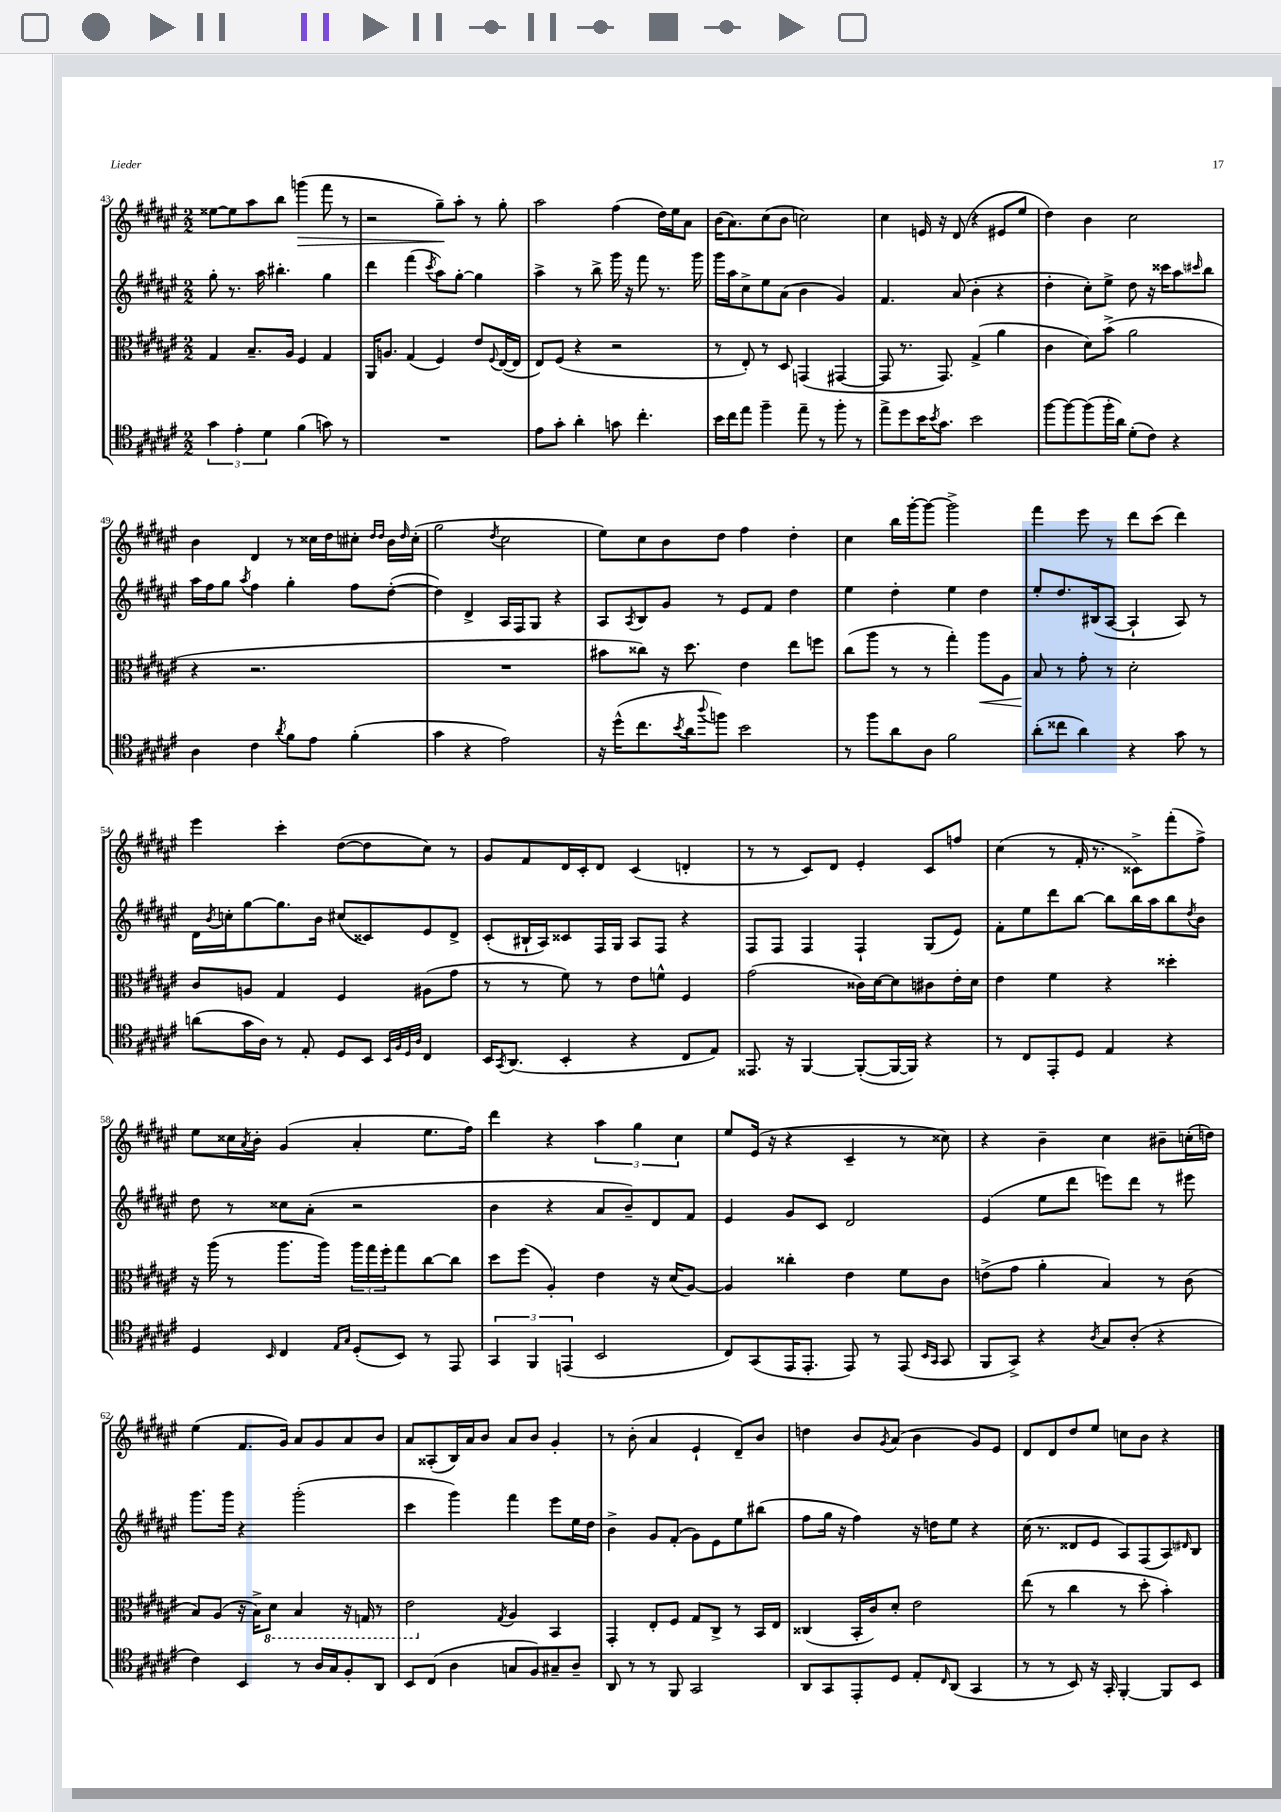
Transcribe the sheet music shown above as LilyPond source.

<<
\new StaffGroup <<
\new Staff = "s0" {
    \clef treble \key fis \major \numericTimeSignature \time 2/2
    eisis''8~ eisis''8 ais''8 b''8 g'''4\>( fis'''8 r8 |
    r2 gis''8--\!) ais''8-. r8 gis''8-. |
    ais''2 fis''4( dis''16) eis''16 ais'8 |
    b'16( ais'8.) cis''8( b'8 c''2) |
    cis''4 e'16 r16 dis'8( r4 eis'8 eis''8 |
    dis''4) b'4 cis''2 |
    b'4 dis'4 r8 cisis''16 dis''16 cis''8-. \grace { dis''16 dis''16 } b'16 \grace { dis''16 } cis''16-.( |
    gis''2 \acciaccatura { dis''8 } cis''2 |
    eis''8) cis''8 b'8 dis''8 fis''4 dis''4-. |
    cis''4 b''16 gis'''16~-. gis'''8~ gis'''2-> |
    fis'''4 eis'''8 r8 dis'''8 cis'''8( dis'''4) |
    eis'''4 cis'''4-. dis''8~( dis''8 cis''8) r8 |
    gis'8 fis'8 dis'16 cis'16-. dis'8 cis'4( d'4-. |
    r8 r8 cis'8) dis'8 eis'4-. cis'8 f''8 |
    cis''4( r8 fis'16-. r8. cisis'8->) fis'''8-.( fis''8->) |
    eis''8 cisis''16 \acciaccatura { ais'8 } b'16-. gis'4( ais'4-. eis''8. fis''16) |
    dis'''4 r4 \tuplet 3/2 { ais''4 gis''4 cis''4 } |
    eis''8 eis'16( r16 r4 cis'4-- r8 cisis''8) |
    r4 b'4-- cis''4 bis'8-- c''16-.( d''16) |
    eis''4( fis'8. gis'16) ais'8 gis'8 ais'8 b'8 |
    ais'8 aisis8-.( b16) ais'16 b'8 ais'8 b'8 gis'4-. |
    r8 b'8-.( ais'4 eis'4-! dis'8--) b'8 |
    d''4 b'8 \acciaccatura { gis'8 } ais'8( b'4 gis'8) eis'8 |
    dis'8 dis'8 dis''8 eis''8 c''8 b'8 r4 \bar "|." |
}
\new Staff = "s1" {
    \clef treble \key fis \major \numericTimeSignature \time 2/2
    gis''8-. r8. ais''16 bis''4.-. gis''4 |
    dis'''4 fis'''4( \acciaccatura { cis'''8 } ais''8) gis''8~-. gis''4 |
    ais''4-> r8 b''8-> gis'''16 r16 fis'''8 r8. gis'''16 |
    gis'''16 ais''16 cis''8-> eis''8 ais'8( b'4 gis'4) |
    fis'4. ais'8( b'4-. r4 |
    dis''4-. cis''8-.) eis''8-> dis''8 r16 cisis'''16 ais''8 \grace { cis'''16 } b''8 |
    ais''16 fis''16 gis''8 \acciaccatura { ais''8 } fis''4 gis''4-. fis''8 dis''8~-.( |
    dis''4) dis'4-> ais16 fis16 gis8 r4 |
    ais8 \acciaccatura { ais8 } b8 gis'8 r8 eis'8 fis'8 dis''4 |
    eis''4 dis''4-. eis''4 dis''4 |
    eis''8-. dis''8. bis16( ais8~ ais4-! ais8) r8 |
    dis'16 \acciaccatura { b'8 } c''16-. gis''8~ gis''8. b'16 cis''8( cisis'8) eis'8 dis'8-> |
    cis'8-.( bis16-! ais16) cisis'8 fis16 gis16 ais8 fis8 r4 |
    fis8 fis8 fis4 fis4-! gis8( eis'8) |
    fis'8-. eis''8 dis'''8 b''8~ b''8 b''16 ais''16 b''8 \acciaccatura { dis''8 } b'8 |
    dis''8 r8 cisis''8 ais'8-.( r2 |
    b'4 r4 ais'8 b'8--) dis'8 fis'8 |
    eis'4 gis'8 cis'8 dis'2 |
    eis'4( eis''8 dis'''8 e'''8) dis'''8 r8 eis'''8 |
    gis'''8. gis'''16 r4 gis'''2-.( |
    cis'''4 gis'''4) fis'''4 eis'''8 eis''16 dis''16 |
    b'4-> gis'8 fis'8-.( gis'8) eis'8 eis''8 bis''8( |
    fis''8 gis''16 r16 fis''4) r16 d''16 eis''8 r4 |
    cis''16( r8. disis'8 eis'8 ais8) fis8( ais8) \grace { dis'16 } b8 \bar "|." |
}
\new Staff = "s2" {
    \clef alto \key fis \major \numericTimeSignature \time 2/2
    gis4 b8.-- ais16 fis4 gis4 |
    ais,16 a8. gis4( fis4) eis'8 \appoggiatura { fis8 } eis16~( eis16 |
    eis8) fis8( r4 r2 |
    r8 eis8-.) r8 dis8 g,4( gis,4~ |
    gis,8 r8. gis,8.) gis4->( ais'4 |
    cis'4 dis'8) b'8->( ais'2 |
    r4 r2. |
    R1 |
    bis'8 cisis''8) r16 dis''8. eis'4 eis''8 f''8 |
    cis''8( ais''8 r8 r8 gis''4-.) ais''8\< ais8 |
    b8\! r8 gis'8-. r8 dis'2-. |
    cis'8 a8 gis4 fis4 ais8( gis'8 |
    r8 r8 fis'8) r8 eis'8 f'8-^ fis4 |
    gis'2( cisis'16) dis'16~ dis'8 cis'8 eis'16-. dis'16 |
    eis'4 fis'4 r4 disis''4-. |
    r16 ais''16( r8 ais''8. ais''16) \tuplet 3/2 { ais''16 gis''16 fis''16-. } gis''8 cis''8~ cis''8 |
    dis''8 fis''8( ais4-.) eis'4 r16 dis'16( ais8~) |
    ais4 cisis''4-. eis'4 fis'8 cis'8 |
    e'8->( gis'8 ais'4-. b4) r8 cis'8( |
    b8) ais8( r16 b16->) \ottava #-1 dis8 b,4 r16 g,16 r8 |
    eis2 \ottava #0 \acciaccatura { gis8 } ais4 b,4 |
    gis,4-. eis8-. fis8 gis8 cis8-> r8 b,16 eis16 |
    cisis4( b,16-. cis'16) dis'8-. eis'2 |
    eis''8( r8 cis''4 r8 dis''8-. b'4-.) \bar "|." |
}
\new Staff = "s3" {
    \clef tenor \key fis \major \numericTimeSignature \time 2/2
    \tuplet 3/2 { gis'4 eis'4-. dis'4 } fis'4( g'8) r8 |
    R1 |
    eis'8 gis'8-. ais'4-. g'8 cis''4.-. |
    b'16 cis''16 eis''8 fis''4-- eis''8-- r8 fis''8-. r8 |
    eis''8-> dis''8 b'16 \acciaccatura { b'8 } gis'8. b'2 |
    fis''8~ fis''8~ fis''8( fis''16-. ais'16) dis'8-.( cis'8) r4 |
    ais4 cis'4 \acciaccatura { ais'8 } fis'8 eis'8 fis'4-.( |
    gis'4 r4 eis'2) |
    r16 dis''16-^( cis''8. \acciaccatura { b'8 } ais'16 \appoggiatura { ais''8 } f''8) b'2 |
    r8 fis''8 ais'8 ais8 fis'2 |
    ais'8-.( cisis''8 ais'4) r4 gis'8 r8 |
    a'8( gis'16 ais16) r8 eis8-. dis8 b,8 \grace { b,32 fis32 dis32 ais32 } cis4 |
    b,16 \acciaccatura { gis,8 } ais,8.( b,4-. r4 cis8 eis8) |
    eisis,8. r16 fis,4~ fis,8~-.( fis,16~ fis,16) r4 |
    r8 cis8 eis,8-. dis8 eis4 r4 |
    dis4 \grace { b,16 } cis4 \grace { eis16 gis16 } dis8-.( b,8) r8 eis,8 |
    \tuplet 3/2 { gis,4 fis,4 e,4( } b,2 |
    cis8) gis,8( eis,16 eis,8.-. eis,8) r8 eis,8( \grace { b,16 gis,16 } gis,8 |
    fis,8 gis,8->) r4 \acciaccatura { ais8 } gis8 ais8-.( r4 |
    cis'4) b,4 r8 ais16 gis16 fis8-. ais,8 |
    b,8 cis8( ais4 g8 fis8) gis8-- ais8-- |
    ais,8 r8 r8 fis,8 gis,2 |
    ais,8 gis,8 eis,8-. dis8 eis8-. \grace { cis16 } ais,8( gis,4 |
    r8 r8 b,8) r16 gis,16-. fis,4~-. fis,8 b,8 \bar "|." |
}
>>
>>
\layout { \context { \Score currentBarNumber = #43 } }
